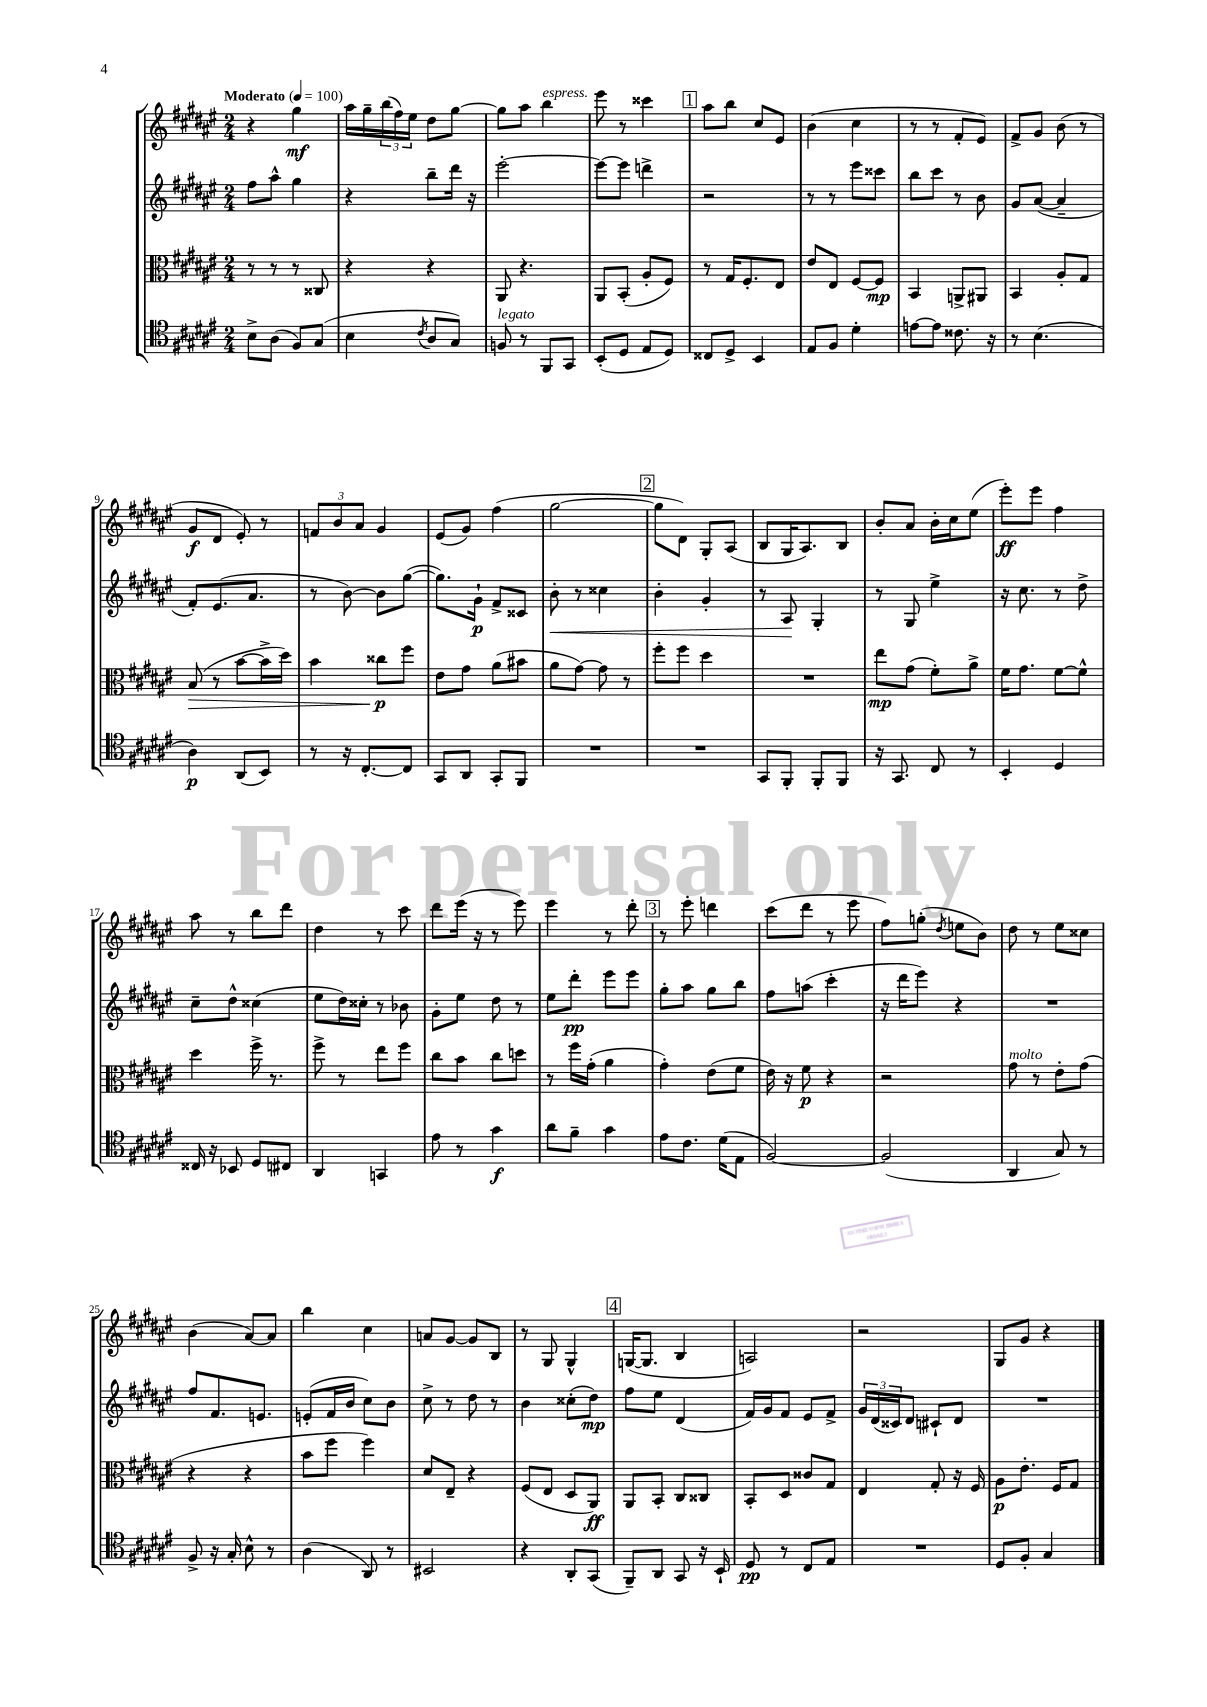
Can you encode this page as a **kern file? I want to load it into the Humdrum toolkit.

**kern	**kern	**kern	**kern
*staff4	*staff3	*staff2	*staff1
*clefC4	*clefC3	*clefG2	*clefG2
*k[f#c#g#d#a#e#]	*k[f#c#g#d#a#e#]	*k[f#c#g#d#a#e#]	*k[f#c#g#d#a#e#]
*M2/4	*M2/4	*M2/4	*M2/4
*MM100	*MM100	*MM100	*MM100
8B^	8r	8ff#	4r
(8A#	8r	8aa#^^	.
8F#)	8r	4gg#	4gg#
(8G#	8C##	.	.
=	=	=	=
4B	4r	4r	16aa#
.	.	.	16gg#~
.	.	.	(24bb
.	.	.	24ff#)
.	.	.	24ee#
8qc#	.	.	.
8A#	4r	8bb~	8dd#
8G#)	.	16ddd#	[8gg#
.	.	16r	.
=	=	=	=
8F	8AA#	[2eee#'	8gg#]
8r	4.r	.	8aa#
8FF#	.	.	4bb
8GG#	.	.	.
=	=	=	=
(8BB'	8AA#	8eee#_	8eee#
8D#	(8BB'	8eee#]	8r
8E#	8A#'	4ddd^	4ccc##
8D#)	8F#)	.	.
=	=	=	=
8C##	8r	2r	8aa#
8D#^	16G#	.	8bb
.	8.F#'	.	.
4BB	.	.	8cc#
.	8E#	.	8e#
=	=	=	=
8E#	8e#	8r	(4b
8F#	8E#	8r	.
4d#'	[8F#	8eee#	4cc#
.	8F#]	8ccc##	.
=	=	=	=
[8e	4BB	8bb	8r
8e]	.	8ccc#	8r
8.c##	8AA^	8r	8f#'
.	8AA#	8b	8e#)
16r	.	.	.
=	=	=	=
8r	4BB	8g#	8f#^
(4.B	.	([8a#	8g#
.	8A#'	4a#~]	(8b
.	8G#	.	8r
=	=	=	=
4A#)	(8B	8f#')	8g#
.	8r	(8.e#	8d#
(8AA#	[8b	.	8e#')
.	.	8.a#	.
8BB)	16b^]	.	8r
.	16dd#)	.	.
=	=	=	=
8r	4b	8r	12f
.	.	.	12b
16r	.	[8b)	.
.	.	.	12a#
[8.C#'	.	.	.
.	8cc##	8b]	4g#
8C#]	8ff#	([8gg#	.
=	=	=	=
8GG#	8e#	8.gg#])	(8e#
8AA#	8g#	.	8g#)
.	.	16g#`	.
8GG#'	(8a#	8f#^	(4ff#
8FF#	8b#	8c##	.
=	=	=	=
2r	8a#	8b'	[2gg#
.	[8g#)	8r	.
.	8g#]	4cc##	.
.	8r	.	.
=	=	=	=
2r	8ff#'	4b'	8gg#]
.	8ff#	.	8d#)
.	4dd#	4g#'	8G#'
.	.	.	(8A#
=	=	=	=
8GG#	2r	8r	8B
8FF#'	.	8A#	16G#
.	.	.	8.A#)
8FF#'	.	4G#'	.
8FF#	.	.	8B
=	=	=	=
16r	8ee#	8r	8b'
8.GG#	.	.	.
.	(8g#	8G#	8a#
8C#	8f#')	4ee#^	16b'
.	.	.	16cc#
8r	8a#^	.	(8ee#
=	=	=	=
4BB'	16f#	16r	8eee#')
.	8.g#	8.cc#	.
.	.	.	8eee#
4D#	[8f#	8r	4ff#
.	8f#^^]	8dd#^	.
=	=	=	=
16C##	4dd#	8cc#~	8aa#
16r	.	.	.
8BB-	.	8dd#^^	8r
8D#	16ff#^	(4cc##	8bb
.	8.r	.	.
8C#	.	.	8ddd#
=	=	=	=
4AA#	8ff#^	8ee#	4dd#
.	8r	16dd#)	.
.	.	16cc##'	.
4GG	8ee#	8r	8r
.	8ff#	8b-	8ccc#
=	=	=	=
8e#	8cc#	8g#'	8ddd#
8r	8b	8ee#	(16eee#
.	.	.	16r
4g#	8cc#	8dd#	8r
.	8dd	8r	8eee#)
=	=	=	=
8a#	8r	8ee#	4eee#
8f#~	16ff#	8ddd#'	.
.	(16g#'	.	.
4g#	4a#	8eee#	8r
.	.	8eee#	8ddd#'
=	=	=	=
8e#	4g#')	8gg#'	8r
8.c#	.	8aa#	8eee#'
.	(8e#	8gg#	4ddd
(16d#	.	.	.
8E#	8f#	8bb	.
=	=	=	=
[2F#)	16e#)	8ff#	(8ccc#
.	16r	.	.
.	8f#	(8aa	8ddd#
.	4r	4ccc#'	8r
.	.	.	8eee#
=	=	=	=
(2F#]	2r	16r	8ff#)
.	.	16ddd#	.
.	.	8eee#)	(8gg'
.	.	.	8qdd#
.	.	4r	8ee
.	.	.	8b)
=	=	=	=
4AA#	8g#	2r	8dd#
.	8r	.	8r
8G#)	8e#'	.	8ee#
8r	(8g#	.	8cc##
=	=	=	=
8F#^	4r	8ff#	(4b
16r	.	8.f#	.
16G#'	.	.	.
8B^^	4r	.	[8a#)
.	.	8.e	.
8r	.	.	8a#]
=	=	=	=
(4A#	8b	(8e'	4bb
.	8ff#	16f#	.
.	.	16b	.
8AA#)	4ff#)	8cc#)	4cc#
8r	.	8b	.
=	=	=	=
2BB#	8d#	8cc#^	8a
.	8E#~	8r	[8g#
.	4r	8dd#	8g#]
.	.	8r	8B
=	=	=	=
4r	(8F#	4b	8r
.	8E#	.	8G#
8AA#'	8D#	(8cc##'	4G#^^
(8GG#	8AA#)	8dd#)	.
=	=	=	=
8FF#~)	8AA#	8ff#	([16G
.	.	.	8.G]
8AA#	8BB'	8ee#	.
8GG#	8C#	(4d#	4B
16r	8C##	.	.
16BB`	.	.	.
=	=	=	=
8D#	8BB'	16f#)	2A)
.	.	16g#	.
8r	8D#	8f#	.
8C#	8c##	8e#	.
8E#	8G#	8f#^	.
=	=	=	=
2r	4E#	24g#	2r
.	.	(24d#	.
.	.	24c##)	.
.	.	8d#	.
.	8G#'	8c#`	.
.	16r	8d#	.
.	16F#	.	.
=	=	=	=
8D#	8A#	2r	8G#
8F#'	8.e#'	.	8g#
4G#	.	.	4r
.	16F#	.	.
.	8G#	.	.
==	==	==	==
*-	*-	*-	*-
